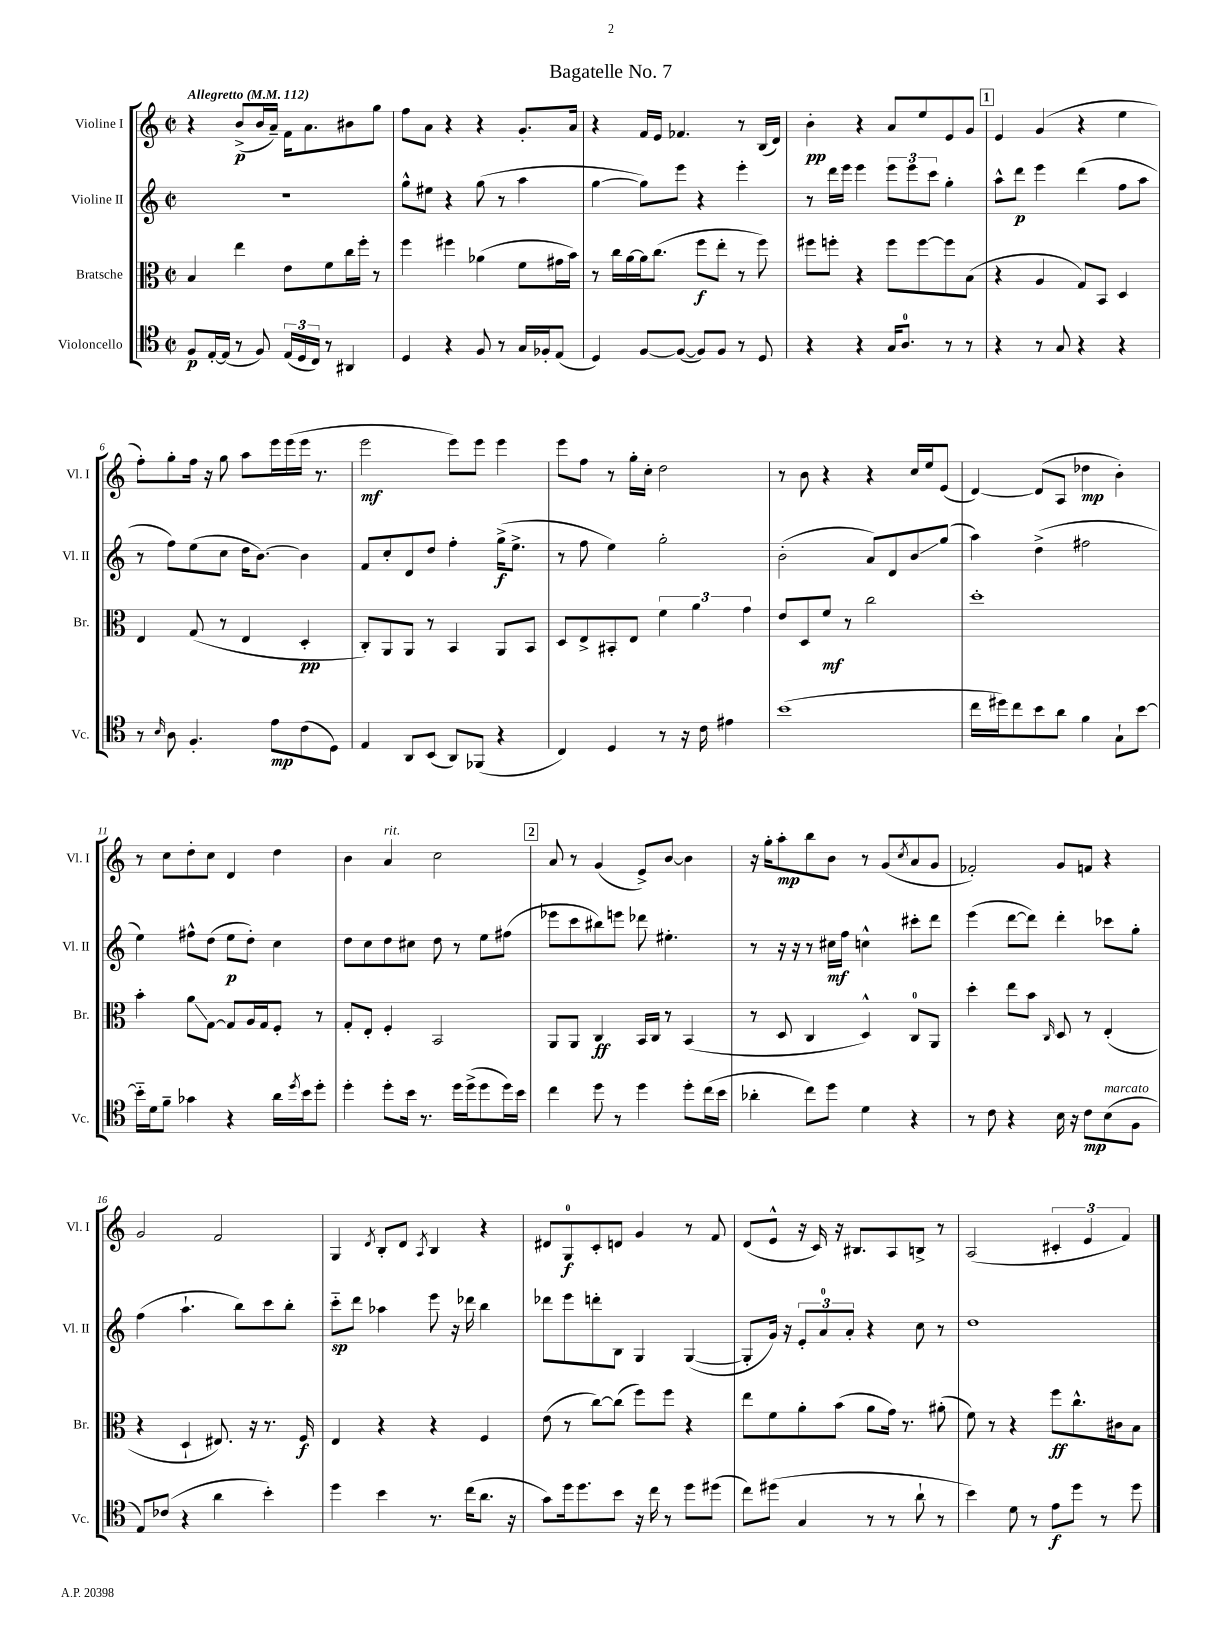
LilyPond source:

\header { title = "Bagatelle No. 7" }
<<
\new StaffGroup <<
\new Staff = "s0" \with { instrumentName = "Violine I" shortInstrumentName = "Vl. I" } {
    \clef treble \key c \major \defaultTimeSignature \time 2/2 \tempo "Allegretto" 4 = 112
    r4 b'8->\p( b'16 a'16--) f'16 a'8. bis'8 g''8 |
    f''8 a'8 r4 r4 g'8.-. a'16 |
    r4 f'16 e'16 fes'4. r8 b16( d'16) |
    b'4-.\pp r4 a'8 e''8 e'8 g'8 |
    \mark \markup { \box "1" } e'4 g'4( r4 e''4 |
    f''8-.) g''8-. f''16 r16 g''8 a''8 e'''16 e'''16( e'''16 r8. |
    e'''2\mf e'''8) e'''8 e'''4 |
    e'''8 f''8 r8 g''16-. c''16-. d''2 |
    r8 b'8 r4 r4 c''16 e''16 e'8( |
    d'4~) d'8( a8 des''4\mp b'4-.) |
    r8 c''8 d''8-. c''8 d'4 d''4 |
    b'4 a'4^\markup { \italic "rit." } c''2 |
    \mark \markup { \box "2" } a'8 r8 g'4( e'8->) b'8~ b'4 |
    r16 g''16-. a''8-.\mp b''8 b'8 r8 g'8( \acciaccatura { c''8 } a'8 g'8 |
    fes'2-.) g'8 f'8 r4 |
    g'2 f'2 |
    g4 \acciaccatura { d'8 } b8-. d'8 \acciaccatura { a8 } b4 r4 |
    dis'8 g8-0\f c'8-. d'8 g'4 r8 f'8 |
    d'8( e'8-^ r16 c'16) r16 bis8. a8 b8-> r8 |
    a2( \tuplet 3/2 { cis'4-. e'4 f'4) } \bar "|." |
}
\new Staff = "s1" \with { instrumentName = "Violine II" shortInstrumentName = "Vl. II" } {
    \clef treble \key c \major \defaultTimeSignature \time 2/2
    r1 |
    g''8-^ eis''8 r4 g''8( r8 a''4 |
    g''4~ g''8) e'''8 r4 e'''4-. |
    r8 d'''16 e'''16 e'''4 \tuplet 3/2 { e'''8 e'''8 c'''8 } g''4-. |
    \mark \markup { \box "1" } a''8-^ d'''8\p e'''4 d'''4( f''8 a''8 |
    r8 f''8) e''8( c''8 d''16 b'8.~) b'4 |
    f'8 c''8-. d'8 d''8 f''4-. g''16->\f( e''8.-> |
    r8 f''8 e''4) g''2-. |
    b'2-.( a'8) d'8 b'8\glissando g''8( |
    a''4) d''4->( fis''2 |
    e''4) fis''8-^ d''8( e''8\p d''8-.) c''4 |
    d''8 c''8 d''8 cis''8 d''8 r8 e''8 fis''8( |
    \mark \markup { \box "2" } ees'''8 c'''8 bis''8) e'''8 des'''8 eis''4.-. |
    r8 r16 r16 r8 cis''16\mf f''16 c''4-^ cis'''8-. d'''8 |
    e'''4( d'''8~ d'''8) d'''4-. ces'''8 g''8-. |
    f''4( a''4.-! b''8) c'''8 b''8-. |
    c'''8-_\sp d'''8 aes''4 e'''8 r16 des'''16 b''4 |
    des'''8 e'''8 d'''8-. b8 g4 g4~( |
    g8-. g'16) r16 \tuplet 3/2 { e'8-. a'8-0 a'8-. } r4 c''8 r8 |
    d''1 \bar "|." |
}
\new Staff = "s2" \with { instrumentName = "Bratsche" shortInstrumentName = "Br." } {
    \clef alto \key c \major \defaultTimeSignature \time 2/2
    b4 e''4 e'8 f'8 c''16 f''16-. r8 |
    f''4 fis''4 aes'4( f'8 gis'16 b'16) |
    r8 c''16 a'16~ a'16 c''8.( f''8\f e''8-. r8 f''8) |
    fis''8 f''8-. r4 f''8 f''8~ f''8 b8( |
    \mark \markup { \box "1" } r4 a4 g8) b,8 d4 |
    e4 g8( r8 e4 d4-.\pp |
    c8-.) a,8 a,8 r8 b,4 a,8 b,8 |
    d8 e8-> bis,8-. e8 \tuplet 3/2 { f'4 a'4 g'4 } |
    e'8 d8 f'8\mf r8 c''2 |
    d''1-. |
    b'4-. a'8\glissando g8~ g8 a16 g16 f8-. r8 |
    g8-. e8-. f4-. b,2 |
    \mark \markup { \box "2" } a,8 a,8 c4\ff b,16 c16 r8 b,4( |
    r8 d8 c4 d4-^) c8-0 a,8 |
    d''4-. e''8 b'8 \grace { c16 } d8 r8 e4-.( |
    r4 d4-! eis8.) r16 r8. f16\f |
    e4 r4 r4 f4 |
    e'8( r8 c''8~) c''8( f''8) f''8 r4 |
    e''8 f'8 a'8-. b'8( a'8 g'16) r8. ais'8-.( |
    f'8) r8 r4 f''8\ff c''8.-^ cis'16 b8 \bar "|." |
}
\new Staff = "s3" \with { instrumentName = "Violoncello" shortInstrumentName = "Vc." } {
    \clef tenor \key c \major \defaultTimeSignature \time 2/2
    f8\p e16~-. e16( r8 f8) \tuplet 3/2 { e16( d16 c16) } r8 ais,4 |
    d4 r4 f8 r8 g16 fes16-. e8( |
    d4) f8~ f8~( f8) f8 r8 d8 |
    r4 r4 g16 a8.-0 r8 r8 |
    \mark \markup { \box "1" } r4 r8 g8 r4 r4 |
    r8 \grace { b16 } a8 f4.-. e'8\mp c'8( d8) |
    e4 a,8 b,8( a,8) fes,8( r4 |
    c4) d4 r8 r16 c'16 eis'4 |
    b'1( |
    c''16 dis''16) c''8 b'8 a'8 f'4 g8-! b'8~ |
    b'16-_ d'16 f'8-- ges'4 r4 a'16 \acciaccatura { d''8 } b'16 d''8-. |
    d''4-. d''8-. b'16 r8. d''16 d''16->( d''8 d''16) b'16 |
    \mark \markup { \box "2" } c''4 d''8 r8 d''4 d''8-. c''16( b'16 |
    aes'4-. c''8) d''8 d'4 r4 |
    r8 c'8 r4 b16 r16 c'8\mp b8^\markup { \italic "marcato" }( f8 |
    e8) ces'8( r4 a'4 b'4-.) |
    d''4 b'4 r8. c''16( a'8. r16 |
    g'8) d''16 d''8. b'8 r16 c''16 r8 d''8 dis''8( |
    c''8) dis''8( g4 r8 r8 a'8-! r8 |
    b'4) d'8 r8 e'8\f d''8 r8 d''8 \bar "|." |
}
>>
>>
